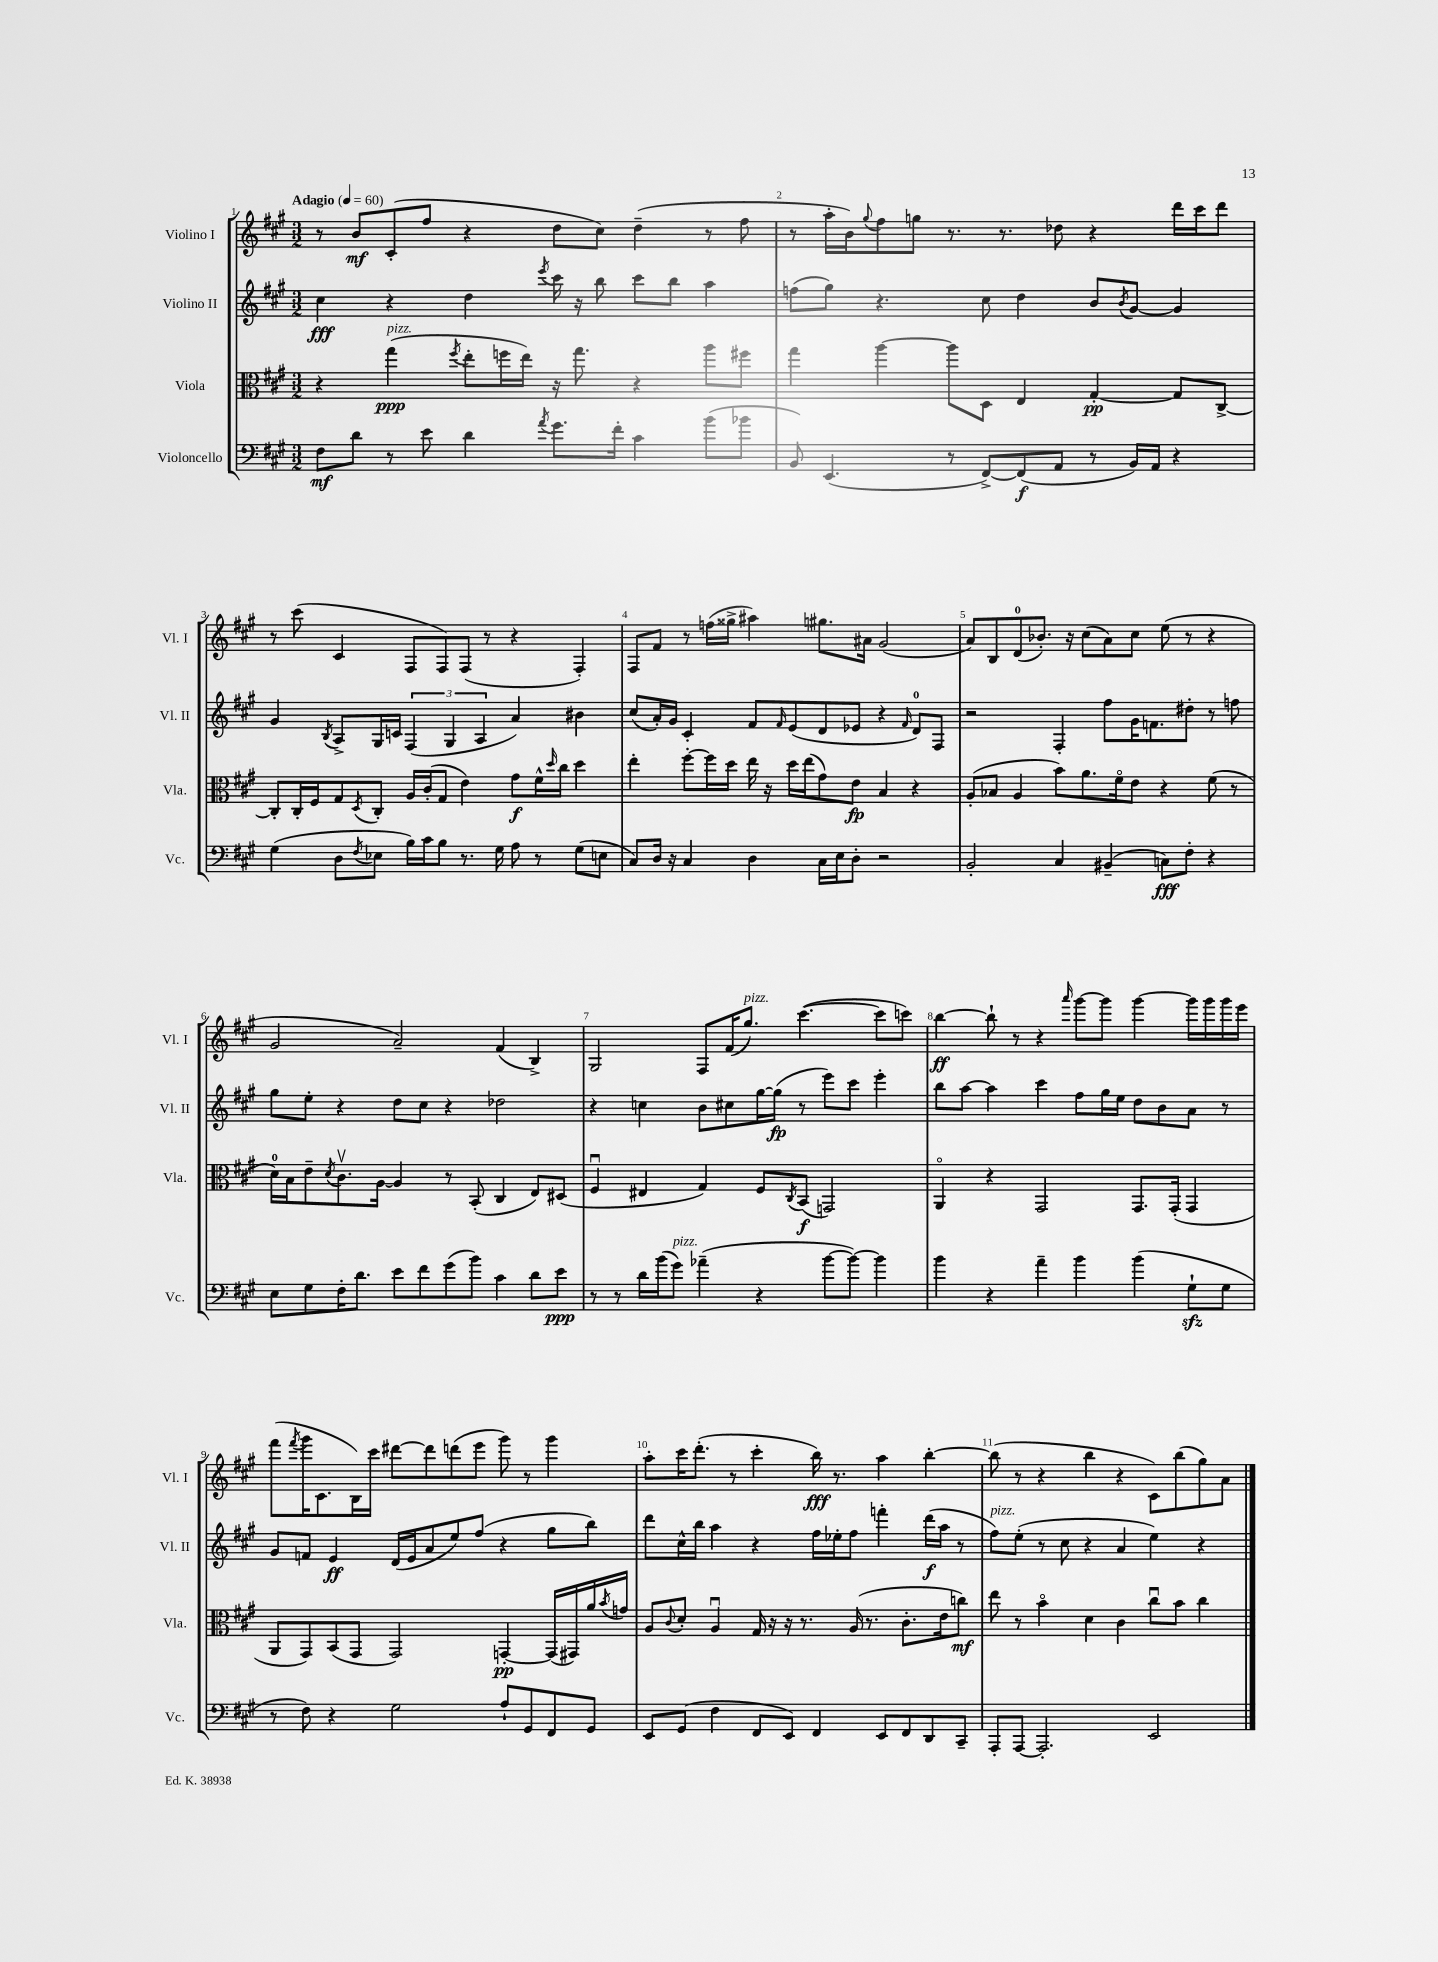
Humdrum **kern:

**kern	**kern	**kern	**kern
*staff4	*staff3	*staff2	*staff1
*clefF4	*clefC3	*clefG2	*clefG2
*k[f#c#g#]	*k[f#c#g#]	*k[f#c#g#]	*k[f#c#g#]
*M3/2	*M3/2	*M3/2	*M3/2
*MM60	*MM60	*MM60	*MM60
8F#\L	4r	4cc#\	8r
8d\J	.	.	8b/L
8r	(4gg#\	4r	(8c#'/
8e\	.	.	8ff#/J
.	8qff#/	.	.
4d\	8ee'\L	4dd\	4r
.	16ff\L	.	.
.	16ee\JJ)	.	.
8qa/	.	8qeee/	.
8.g#\L	16r	16ccc#\	8dd\L
.	8.gg#\	16r	.
.	.	8bb\	8cc#\J)
16f#'\Jk	.	.	.
4c#\	4r	8ccc#\L	(4dd~\
.	.	8bb\J	.
(8b\L	8aa\L	4aa\	8r
8b-\J	8ff#\J	.	8ff#\
=	=	=	=
8BB/)	4gg#\	(8ff\L	8r
(4.EE/	.	8gg#\J)	16aa'\LL
.	.	.	16b\J)
.	.	.	8qqgg#/
.	[4aa\	4.r	8ff#\
.	.	.	8gg\J
8r	8aa\]L	.	8.r
[8FF#^/L)	8D\J	8cc#\	.
.	.	.	8.r
(8FF#/]	4E/	4dd\	.
8AA/J	.	.	8dd-\
8r	[4G#'/	8b/L	4r
.	.	8qb/	.
16BB/LL)	.	[8g#/J	.
16AA/JJ	.	.	.
4r	8G#/]L	4g#/]	16ddd\LL
.	.	.	16ccc#\J
.	[8C#^/J	.	8ddd\J
=	=	=	=
(4G#\	8C#'/]L	4g#/	8r
.	16C#'/L	.	(8ccc#\
.	16F#/J	.	.
.	.	8qB/	.
8D\L	8G#/	8A^/L	4c#/
8qF#/	8qD/	.	.
8E-\J	8C#'/J	16G#/L	.
.	.	16c/JJ	.
16B\LL)	16A/LL	(6F#/	8F#/L
16c#\J	(16c#'/J	.	.
8B\J	8G#/J	.	8F#/)
.	.	6G#/	.
8.r	4e\)	.	(8F#/J
.	.	6A/	.
.	.	.	8r
16G#\	.	.	.
8A\	8g#\L	4a/)	4r
8r	16f#^^\L	.	.
.	16qqdd/	.	.
.	16cc#\JJ	.	.
(8G#\L	4dd\	4b#\	4F#'/)
8E\J	.	.	.
=	=	=	=
8C#/L)	4ee'\	(8cc#/L	8F#/L
16D/Jk	.	16a'/L)	8f#/J
16r	.	16g#/JJ	.
4C#/	[8ff#'\L	4c#'/	8r
.	16ff#\]L	.	(16ff\LL
.	16dd\JJ	.	16gg##^\JJ
4D\	16ee\	8f#/L	4aa#\)
.	16r	.	.
.	.	16qqf#/	.
.	16dd\LL	(8e/	.
.	(16ee\J	.	.
16C#\LL	8g#\)	8d/	8.gg#\L
16E\J	.	.	.
8D'\J	8e\J	8e-/J	.
.	.	.	16a#\Jk
2r	4B/	4r	(2g#/
.	.	16qqf#/	.
.	4r	8d/L)	.
.	.	8F#/J	.
=	=	=	=
2BB'/	(8A'/L	2r	8a/L)
.	8B-/J	.	8B/
.	4A/	.	(8d/
.	.	.	8.b-'/J)
4C#/	8b\L)	4F#'/	.
.	.	.	16r
.	8.a\	.	(8cc#\L
(4BB#~/	.	8ff#\L	8a\)
.	16f#o\k	.	.
.	8e\J	16g#\K	8cc#\J
.	.	8.f\	.
8C\L)	4r	.	(8ee\
8F#'\J	.	8dd#'\J	8r
4r	(8f#\	8r	4r
.	8r	8ff\	.
=	=	=	=
8E\L	16d\LL)	8gg#\L	2g#/
.	16B\J	.	.
8G#\	8e~\	8ee'\J	.
.	8qd/	.	.
16F#'\K	8.c#v\	4r	.
8.d\J	.	.	.
.	[16A\Jk	.	.
8e\L	4A/]	8dd\L	2a~/)
8f#\	.	8cc#\J	.
(8g#\	8r	4r	.
8b\J)	(8BB'/	.	.
4c#\	4C#/	2dd-\	(4f#/
8d\L	8E/L)	.	4B^/)
8e\J	(8D#/J	.	.
=	=	=	=
8r	4F#u/	4r	2G#/
8r	.	.	.
16d\LL	4E#/	4cc\	.
(16b\J	.	.	.
8g#\J)	.	.	.
(4a-~\	4G#/)	8b\L	8F#/L
.	.	8cc#\	(16f#/K
.	.	.	8.gg#/J)
4r	8F#/L	[16gg#\L	.
.	.	(16gg#\]JJ	.
.	8qC#/	.	.
.	(8BB/J	8r	([4.ccc#\
[8b\L	2GG/)	8eee\L)	.
8b\_J)	.	8ccc#\J	.
4b\]	.	4eee'\	8ccc#\]L
.	.	.	8ccc\J)
=	=	=	=
4b\	4AAo/	8bb\L	[4bb\
.	.	[8aa\J	.
4r	4r	4aa\]	8bb`\]
.	.	.	8r
4a~\	2GG#/	4ccc#\	4r
.	.	.	16qqaaa/
4b\	.	8ff#\L	[8ggg#\L
.	.	16gg#\L	8ggg#\]J
.	.	16ee\JJ	.
(4b\	8.GG#/L	8dd\L	[4ggg#\
.	.	8b\	.
.	(16GG#'/Jk	.	.
8G#`\L	4GG#/	8a\J	16ggg#\]LL
.	.	.	16ggg#\
8G#\J	.	8r	16ggg#\
.	.	.	16eee\JJ
=	=	=	=
8r	8AA/L	8g#/L	(8fff#\L
.	.	.	8qfff#/
8F#\)	8GG#/)	8f/J	16ggg#\K
.	.	.	8.c#\
4r	(8BB/	4e/	.
.	8GG#/J	.	16B\L)
.	.	.	16ccc#\JJ
2G#\	2GG#/)	(16d/LL	[8ddd#\L
.	.	16e/J	.
.	.	8a/	8ddd#\]
.	.	8ee/)	(8ddd\
.	.	(8ff#/J	8eee\J
8A`/L	[4GG'/	4r	8ggg#\)
8GG#/	.	.	8r
8FF#/	(16GG/]LL	8gg#\L	4ggg#\
.	16GG#/)	.	.
8GG#/J	16a/	8bb\J)	.
.	8qb/	.	.
.	16g/JJ	.	.
=	=	=	=
8EE/L	8A/L	8ddd\L	8aa'\L
.	8qqc#/	.	.
(8GG#/J	8d'/J	16cc#^^\L	16ccc#\K
.	.	16bb\JJ	(8.ddd'\J
4F#\	4Au/	4aa\	.
.	.	.	8r
8FF#/L	16G#/	4r	4ccc#'\
.	16r	.	.
8EE/J)	16r	.	.
.	8.r	.	.
4FF#/	.	16ff#\LL	16bb\)
.	.	16ee-'\J	8.r
.	(16A/	8ff#\J	.
.	8.r	.	.
8EE/L	.	4fff'\	4aa\
8FF#/	8.c#'\L	.	.
8DD/	.	(16ddd\LL	[4bb'\
.	16e\k	16aa\JJ	.
8CC#~/J	8cc\J)	8r	.
=	=	=	=
8AAA'/L	8ee\	8ff#\L)	(8bb\]
[8AAA/J	8r	(8ee'\J	8r
2.AAA'/]	4bo\	8r	4r
.	.	8cc#\	.
.	4d\	4r	4bb\
.	4c#\	4a/	4r
2EE/	8cc#u\L	4ee\)	8c#\L)
.	8b\J	.	(8bb\
.	4cc#\	4r	8gg#\)
.	.	.	8a\J
==	==	==	==
*-	*-	*-	*-
